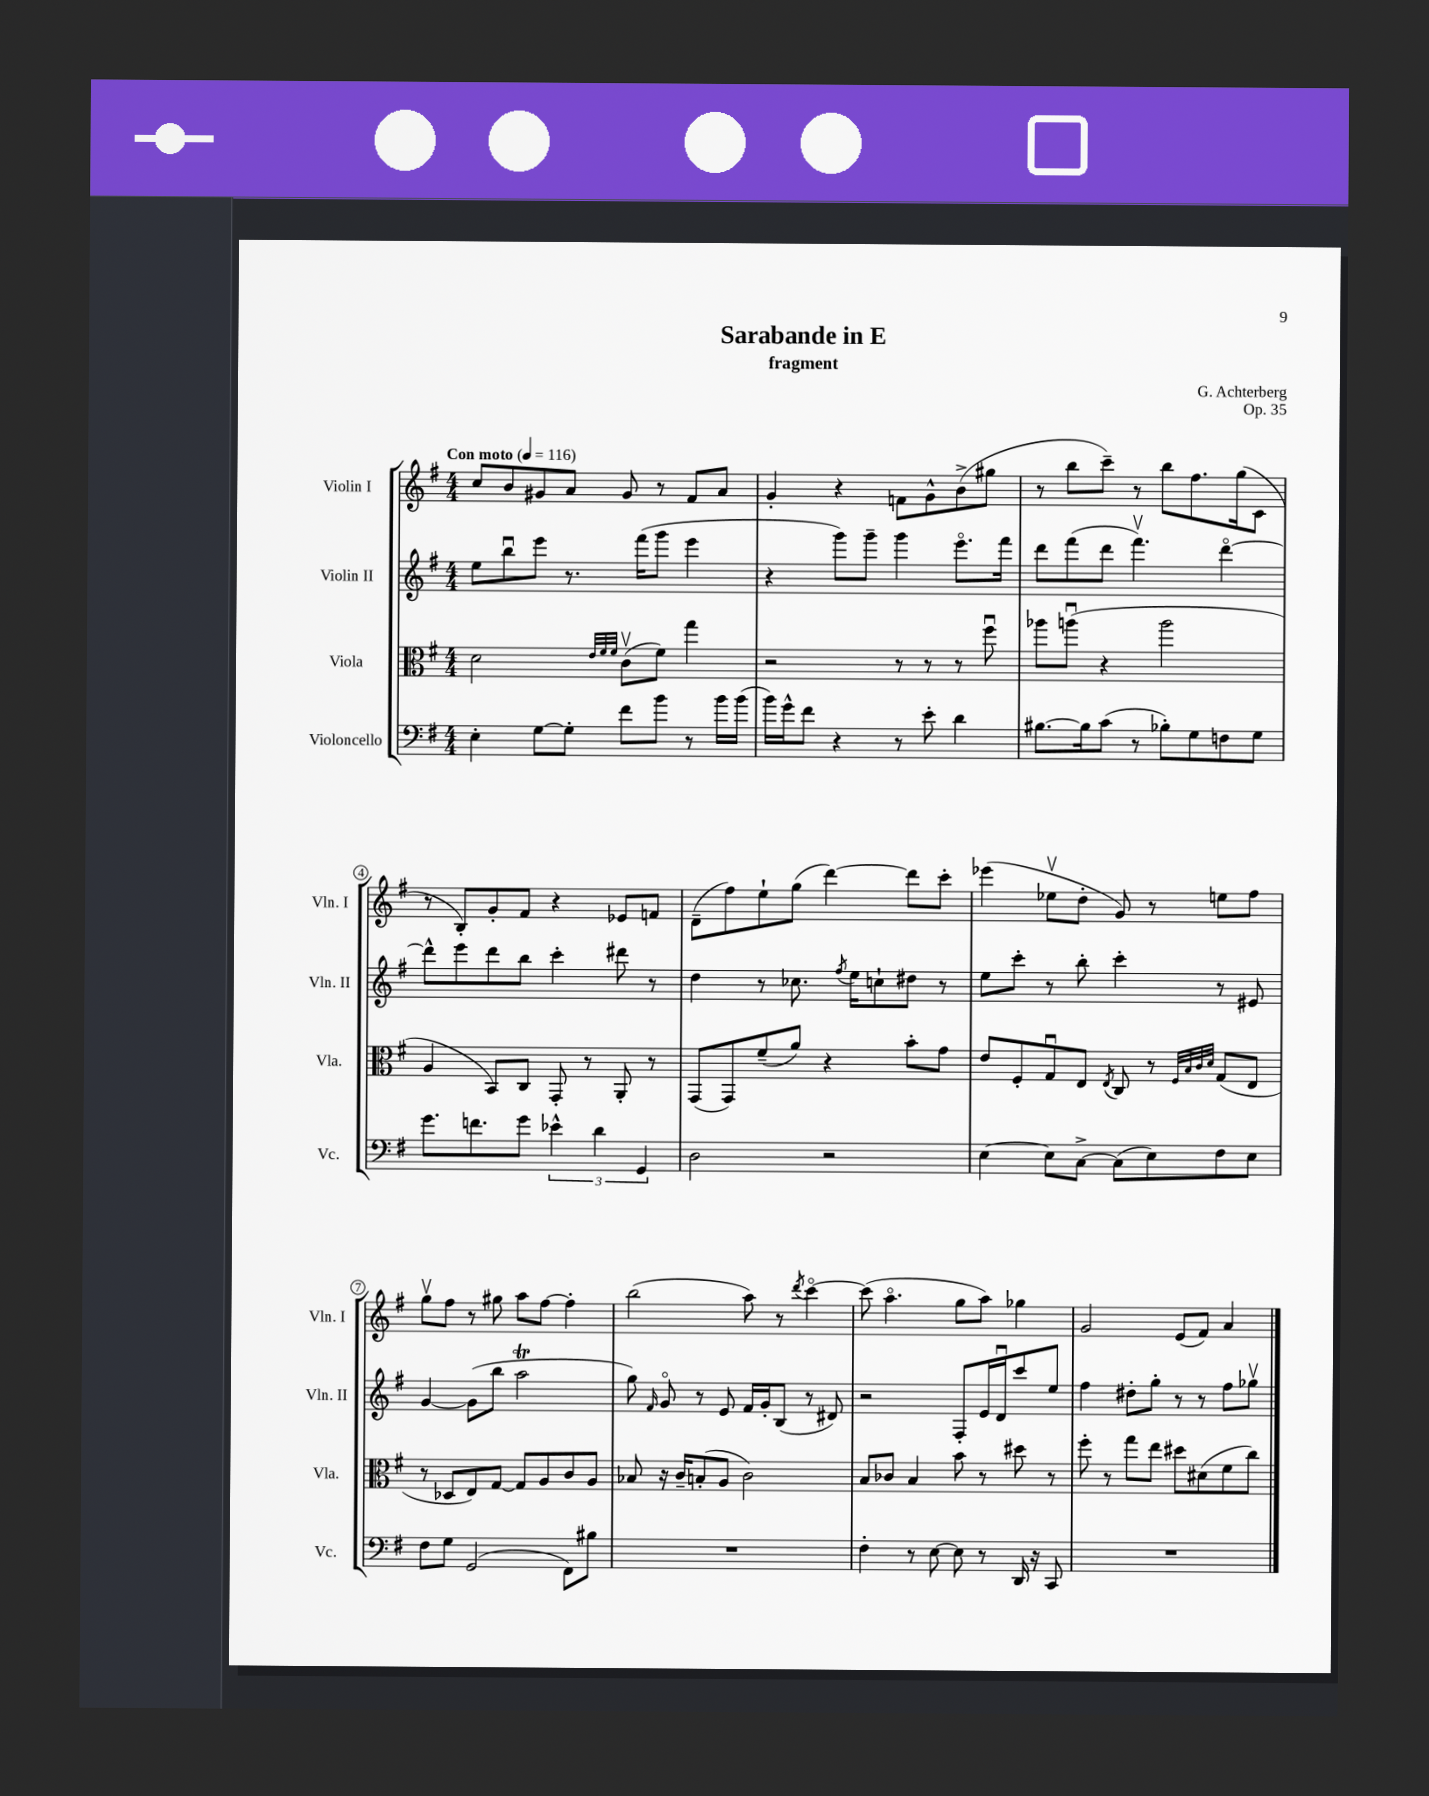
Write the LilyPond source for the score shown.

\header { title = "Sarabande in E" composer = "G. Achterberg" subtitle = "fragment" opus = "Op. 35" }
<<
\new StaffGroup <<
\new Staff = "s0" \with { instrumentName = "Violin I" shortInstrumentName = "Vln. I" } {
    \clef treble \key g \major \numericTimeSignature \time 4/4 \tempo "Con moto" 4 = 116
    \autoBeamOff c''8[ b'8 gis'8 a'8] gis'8 r8 fis'8[ a'8] |
    g'4-. r4 f'8[ g'8-^ b'8->( gis''8] |
    r8 b''8[ c'''8]--) r8 b''8[ fis''8. g''16( c'8] |
    r8 b8[-.) g'8-. fis'8] r4 ees'8[ f'8] |
    d'8[--( fis''8) e''8-! g''8]( d'''4~) d'''8[ c'''8]-. |
    ees'''4( ees''8[\upbow d''8]-. g'8) r8 e''8[ fis''8] |
    g''8[\upbow fis''8] r8 gis''8 a''8[ fis''8]~ fis''4-. |
    b''2( a''8) r8 \acciaccatura { d'''8 } c'''4~\flageolet |
    c'''8( a''4.\flageolet g''8[ a''8]) ges''4 |
    g'2 e'8[( fis'8]) a'4 \bar "|." |
}
\new Staff = "s1" \with { instrumentName = "Violin II" shortInstrumentName = "Vln. II" } {
    \clef treble \key g \major \numericTimeSignature \time 4/4
    \autoBeamOff e''8[ b''8\downbow e'''8] r8. fis'''16[( g'''8] e'''4 |
    r4 g'''8[) g'''8]-- g'''4 e'''8.[\flageolet fis'''16] |
    d'''8[ fis'''8( d'''8] fis'''4.\upbow) d'''4~\flageolet |
    d'''8[-^ e'''8 d'''8 b''8] c'''4-. dis'''8 r8 |
    d''4 r8 ces''8. \acciaccatura { fis''8 } e''16[ c''8-! dis''8] r8 |
    e''8[ c'''8]-. r8 b''8-. c'''4-. r8 eis'8 |
    g'4~ g'8[( b''8] a''2\trill |
    g''8) \grace { fis'16 } g'8\flageolet r8 e'8 fis'16[ g'16-. b8]( r8 dis'8) |
    r2 fis8[-. e'16 d'16\downbow c'''8 e''8] |
    fis''4 dis''8[-. g''8]-. r8 r8 fis''8[ ges''8]\upbow \bar "|." |
}
\new Staff = "s2" \with { instrumentName = "Viola" shortInstrumentName = "Vla." } {
    \clef alto \key g \major \numericTimeSignature \time 4/4
    \autoBeamOff d'2 \grace { e'32[ fis'32 fis'32] } c'8[\upbow( fis'8]) g''4 |
    r2 r8 r8 r8 fis''8\downbow |
    aes''8[ a''8]\downbow( r4 a''2 |
    a4 b,8[) c8] g,8-. r8 a,8-. r8 |
    g,8[( g,8) fis'8--( a'8]) r4 b'8[-. g'8] |
    e'8[ fis8-. g8\downbow e8] \acciaccatura { e8 } c8 r8 \grace { fis32[ b32 c'32 d'32] } g8[( e8] |
    r8 des8[ e8) g8]~ g8[ a8 c'8 a8] |
    bes8 r16 c'16[-- b8-.( a8] c'2) |
    b8[ ces'8] b4 b'8 r8 dis''8 r8 |
    fis''8-. r8 g''8[ e''8] dis''8[ dis'8( fis'8 c''8]) \bar "|." |
}
\new Staff = "s3" \with { instrumentName = "Violoncello" shortInstrumentName = "Vc." } {
    \clef bass \key g \major \numericTimeSignature \time 4/4
    \autoBeamOff e4-. g8[~ g8]-. fis'8[ b'8] r8 b'16[ b'16]( |
    b'16[) g'16-^ fis'8] r4 r8 e'8-. d'4 |
    bis8.[~ bis16 c'8]( r8 bes8[-.) g8 f8 g8] |
    g'8.[ f'8. g'8] \tuplet 3/2 { ees'4-^ d'4 g,4 } |
    d2 r2 |
    e4~ e8[ c8]~-> c8[( e8) fis8 e8] |
    fis8[ g8] g,2( fis,8[) bis8] |
    R1 |
    fis4-. r8 e8~ e8 r8 d,16 r16 c,8 |
    R1 \bar "|." |
}
>>
>>
\layout { \context { \Score \override BarNumber.stencil = #(make-stencil-circler 0.1 0.3 ly:text-interface::print) } }
